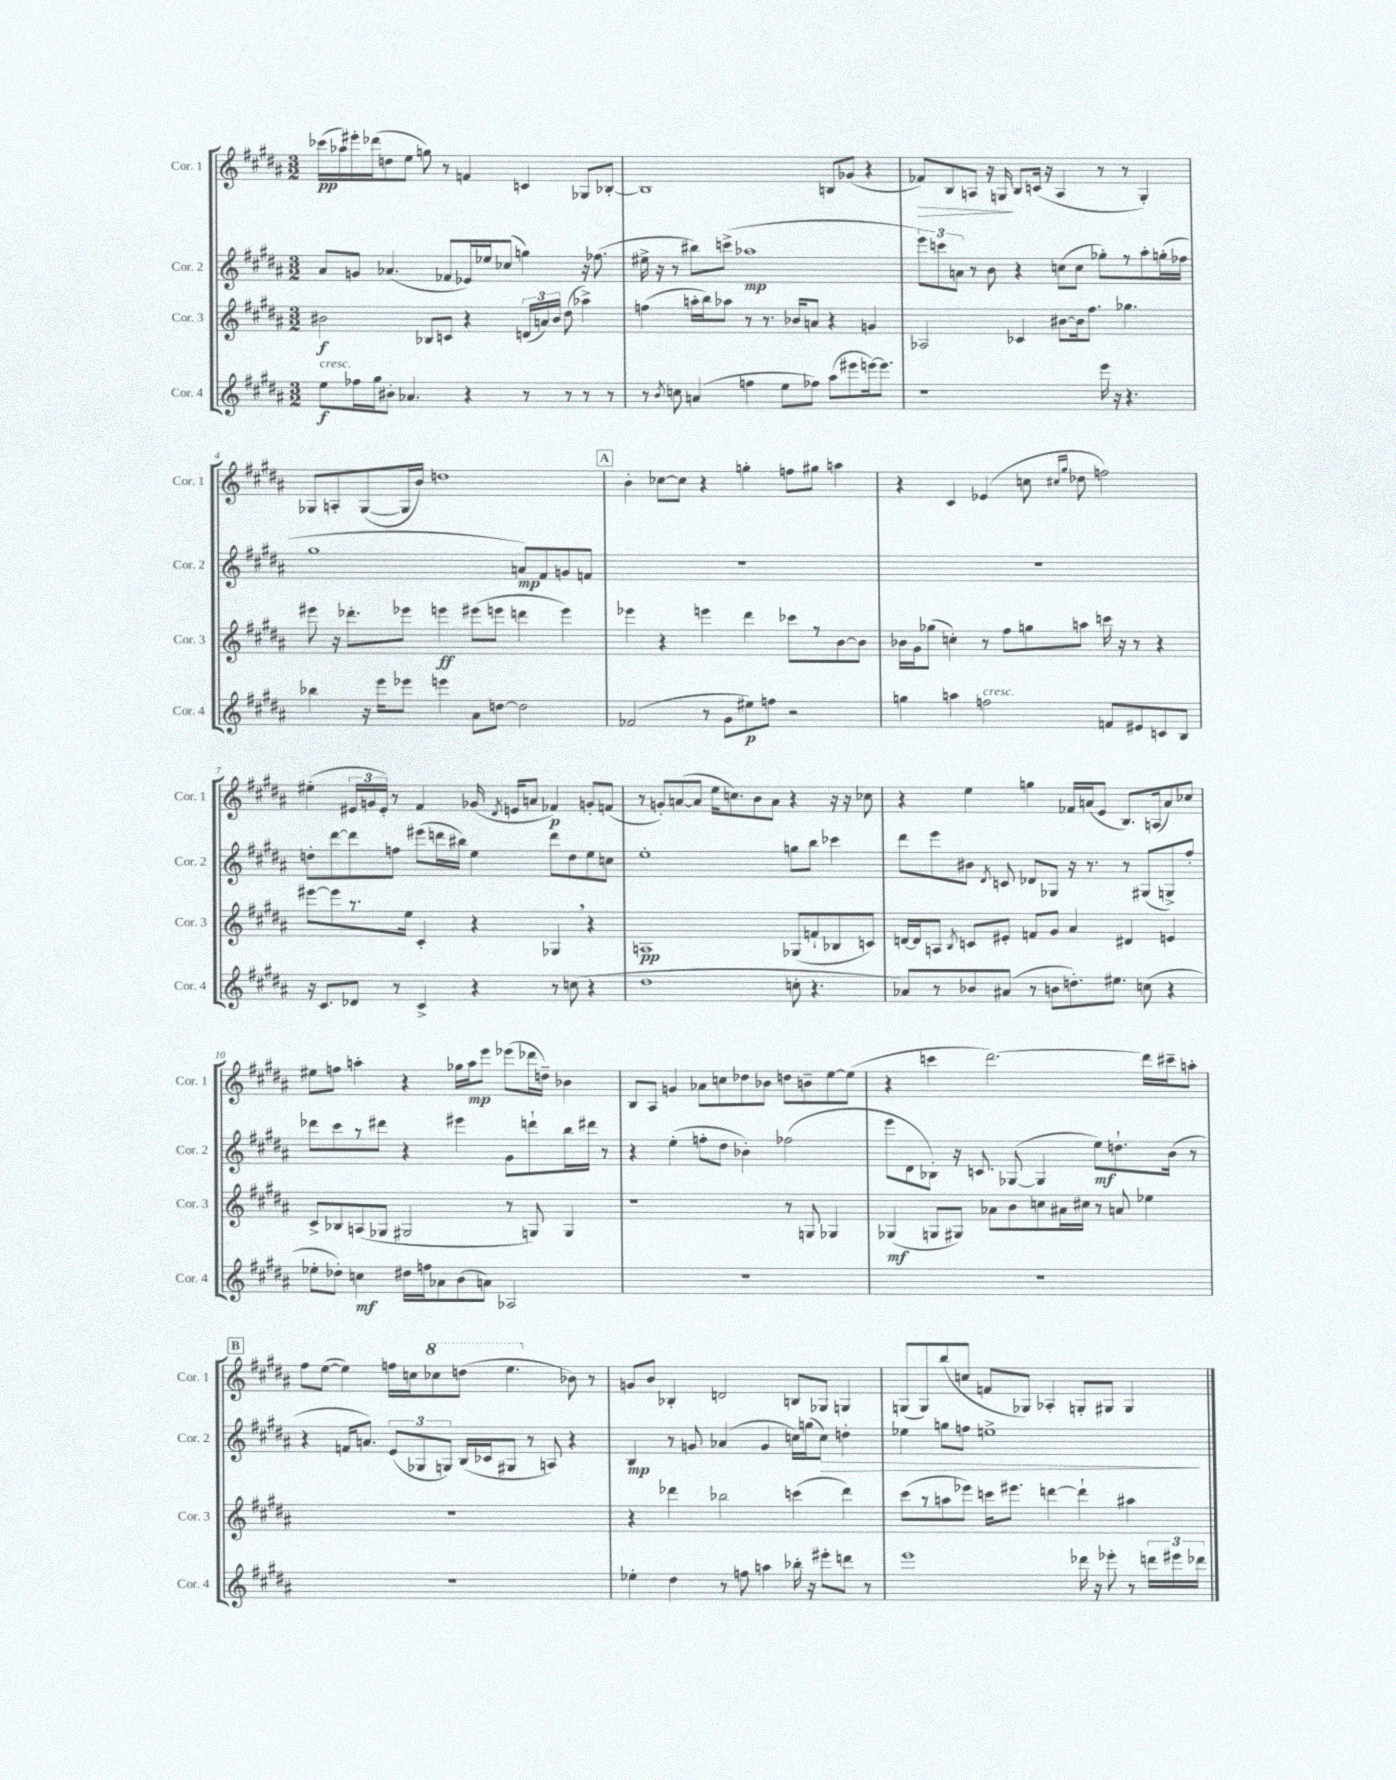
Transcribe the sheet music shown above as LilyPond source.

<<
\new StaffGroup <<
\new Staff = "s0" \with { instrumentName = "Cor. 1" shortInstrumentName = "Cor. 1" } {
    \clef treble \key b \major \numericTimeSignature \time 3/2
    \autoBeamOff ces'''16[\pp( aes''16) eis'''16-. des'''16( d''8 e''8] g''8) r8 f'4 c'4 ges8[ bes8]~-. |
    bes1 b8[ ges'8]( r4 |
    fes'8[\>) b8 a8] r16 g16\! b8[ c'16]( r16 a4 r8 r8 g4-.) |
    ges8[ a8-. ges8~( ges16 b'16]) d''1 |
    \mark \markup { \box "A" } b'4-. ces''8[~ ces''8] r4 g''4-. f''8[ gis''8] a''4 |
    r4 cis'4 ees'4( c''8 \grace { cis''16[ gis''16] } des''8 f''2) |
    eis''4-.( \tuplet 3/2 { eis'16[ g'16 eis'16]-.) } r8 fis'4 ges'16( \acciaccatura { dis'8 } e'16[ a'8] fes'4\p) g'8[-. f'8]( |
    r8 g'8[-.) a'8~( a'8] e''16[ c''8.) b'8 a'8] r4 r16 r16 ces''8 |
    r4 e''4 g''4 fes'16[ a'16( e'8] b8.[) a16( a'8) ces''8] |
    eis''8[ f''8] a''4-. r4 ges''16[ a''16\mp e'''8] ees'''8[( des'''16 d''16]--) bes'4 |
    b8[ ais8] g'4 aes'8[ c''8 des''8 bes'8] d''8[ b'8-- e''8~ e''8]( |
    r4 c'''4 dis'''2.~) dis'''16[ cis'''16-- a''8]-. |
    \mark \markup { \box "B" } fis''8[ e''8]~( e''4) f''16[ c''16 \ottava #1 ces'''8 d'''8]( e'''4. \ottava #0 bes'8) r8 |
    g'8[ b'8] bes4-. d'2 b8[ ges8] g4 |
    g8[( g8) b''8( c''8] f'8[ ges8]) aes4-. g8[-. gis8] gis4 \bar "|." |
}
\new Staff = "s1" \with { instrumentName = "Cor. 2" shortInstrumentName = "Cor. 2" } {
    \clef treble \key b \major \numericTimeSignature \time 3/2
    \autoBeamOff ais'8[ g'8] aes'4.( fes'8[ ees'16) ees''16 ces''8]( g''4) r16 fes''8.( |
    eis''16-> r16 r8 bis''8[) c'''8]->( aes''1\mp |
    \tuplet 3/2 { e'''8[) c'''8 a'8] } r8 b'8 r4 c''8[( c''8] ges''8[-.) r8 ais''8-. g''16-.( fes''16] |
    gis''1 a'8[\mp) fis'8 g'8 f'8] |
    \mark \markup { \box "A" } R1. |
    R1. |
    d''8[-. dis'''8~ dis'''8 f''8] eis'''8[( d'''16 bis''16]) e''4 d'''8[ d''8 e''8 c''8] |
    e''1-. g''8[ b''8] ces'''4 |
    dis'''8[ e'''8 bis'8] \acciaccatura { dis'8 } c'8 des'8[ ges8] r16 r8. r8 gis8[( g8->) fis''8]-. |
    des'''8[ cis'''8 r8 dis'''8] r4 eis'''4 gis'8[ d'''8-! b''16 dis'''16] r8 |
    r4 e''4-.( f''8[-. dis''8] bes'4-.) fes''2( |
    e'''8[ dis'8 bes8]-.) r16 c'8. ges8~( ges4 e''8[\mf) d''8.-! b'16]( r8 |
    \mark \markup { \box "B" } r4 f'16[ a'8.]) \tuplet 3/2 { e'8[( ges8 g8]) } b16[( ces'16 gis8] r8 a8) r4 |
    b4\mp r8 g'8 aes'4( g'4 c''16[) g''16( c''8]\>) d''4-. |
    ees''4 g''8[ f''8] e''1->\! \bar "|." |
}
\new Staff = "s2" \with { instrumentName = "Cor. 3" shortInstrumentName = "Cor. 3" } {
    \clef treble \key b \major \numericTimeSignature \time 3/2
    \autoBeamOff bis'2\f bes8[ c'8] r4 \tuplet 3/2 { d'16[( a'16) bis'16] } dis''8( aes''4->) |
    f''4( a''16[-. b''16) aes''8] r8 r8. bes'16[ a'8] r4 g'4 |
    aes2 ces'4 bis'8[~ bis'16 fis''8.] ges''4. |
    eis'''8 r16 des'''8.[-. ees'''8] e'''4\ff eis'''8[( e'''8] d'''4 e'''4) |
    \mark \markup { \box "A" } ees'''4 r4 e'''4 dis'''4 ces'''8[ r8 b'8~ b'8] |
    bes'16[ gis'16 ges''8]( c''4-.) r8 fis''8[ g''8 a''8] c'''16 r16 r8 r4 |
    eis'''8[~ eis'''8 r8. e''16] cis'4-. r4 ges4 \breathe r4 |
    a1\pp ges8[( f'8-! bes8 c'8]) |
    d'16[~ d'16 a8] \acciaccatura { b8 } c'8[ eis'8]-. f'8[ gis'8] ais'4 dis'4 e'4 |
    cis'8[-> bes8 a8( ges8] gis2 r8 g8) g4 |
    r1 r8 g8 ges4 |
    ges4\mf( g8[ gis8]) aes'8[ b'8 c''8 ais'16 cis''16] r8 a'8 ees''4 |
    \mark \markup { \box "B" } R1. |
    r4 des'''4 bes''2 c'''4( des'''4) |
    cis'''8[( r8 a''8 ees'''8]) c'''16[ eis'''8.] d'''4~ d'''4-! ais''4 \bar "|." |
}
\new Staff = "s3" \with { instrumentName = "Cor. 4" shortInstrumentName = "Cor. 4" } {
    \clef treble \key b \major \numericTimeSignature \time 3/2
    \autoBeamOff e''8[\f^\markup { \italic "cresc." } fes''16 gis''16 bis'8]-. aes'4. r4 r8 r8 r8 r8 |
    r8 \acciaccatura { b'8 } c''8 a'4( f''4 e''8[ fes''8]) ais''8[( eis'''8 e'''16~) e'''8.] |
    r1 e'''16 r16 r4. |
    bes''4 r16 e'''16[ ees'''8] e'''4 ais'8[ d''8]~ d''2 |
    \mark \markup { \box "A" } fes'2( r8 gis'8[ eis''8\p) f''8] r2 |
    g''4 a''4 f''2^\markup { \italic "cresc." } f'8[ eis'8 c'8 b8] |
    r16 cis'8.[ des'8] r8 cis'4-> r4 r8 c''8( r4 |
    dis''1 c''8-. r4. |
    aes'8[) r8 bes'8 ais'8]( r8 b'8[ d''8.-.) eis''8.] c''8( r4 |
    ees''8[-. des''8]-.) c''4\mf dis''16[ f''16 aes'8 b'8( a'8]) aes2 |
    R1. |
    R1. |
    \mark \markup { \box "B" } R1. |
    ees''4-. dis''4 r8 f''8 a''4 bes''16-. r16 eis'''8[-. d'''8] r8 |
    e'''1 des'''16 r16 ees'''8-. r8 \tuplet 3/2 { d'''16[ eis'''16 des'''16] } \bar "|." |
}
>>
>>
